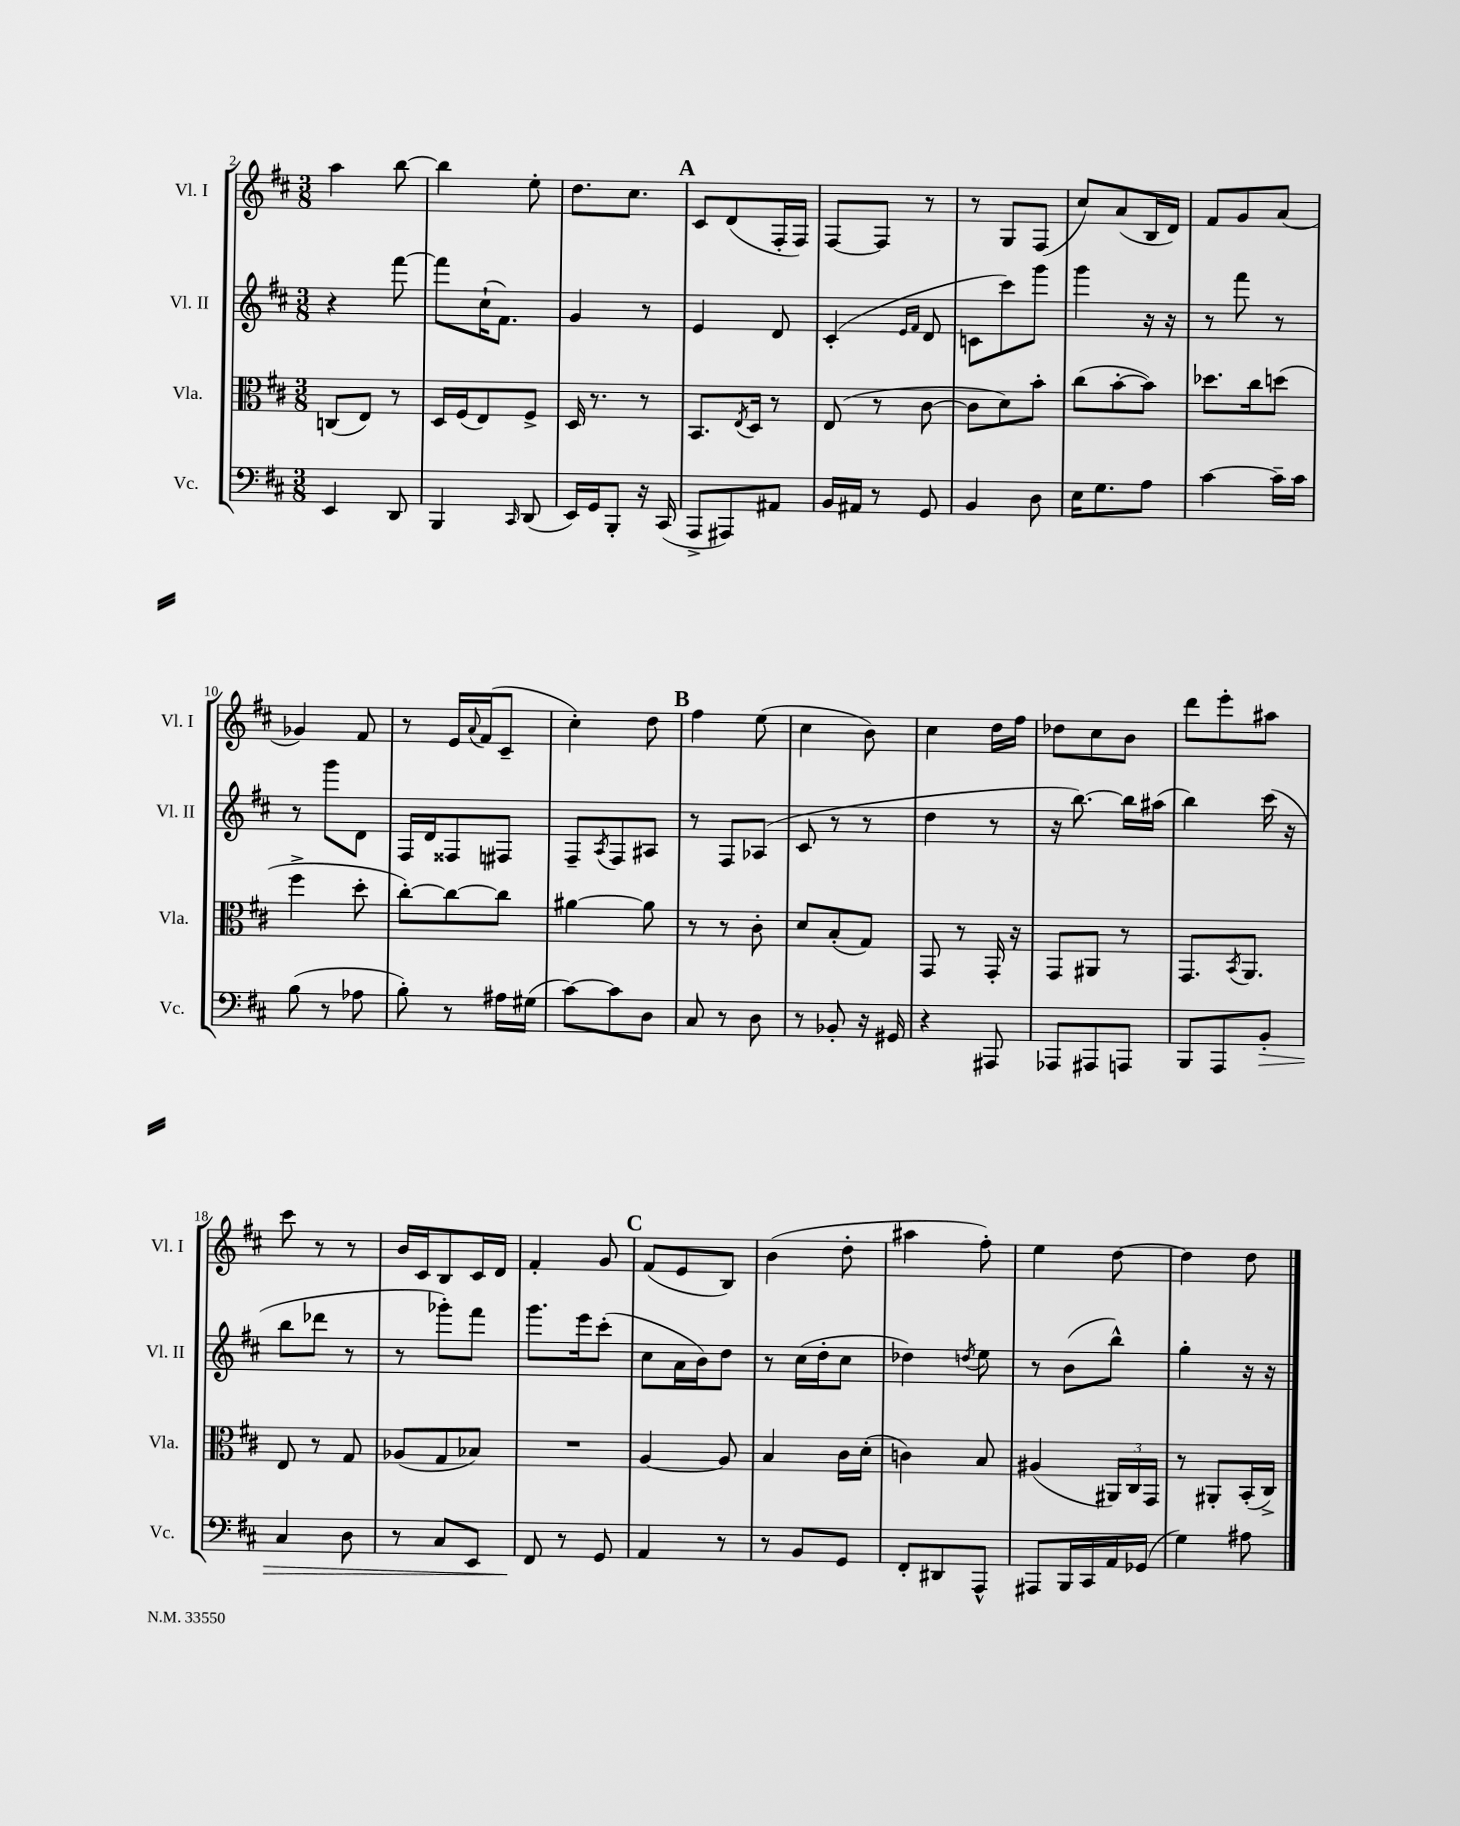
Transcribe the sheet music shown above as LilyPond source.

<<
\new StaffGroup <<
\new Staff = "s0" \with { instrumentName = "Vl. I" shortInstrumentName = "Vl. I" } {
    \clef treble \key d \major \numericTimeSignature \time 3/8
    a''4 b''8~ |
    b''4 e''8-. |
    d''8. cis''8. |
    \mark \markup { \bold "A" } cis'8 d'8( fis16-. fis16) |
    fis8~ fis8 r8 |
    r8 g8 fis8( |
    cis''8) a'8( b16 d'16) |
    fis'8 g'8 a'8( |
    ges'4) fis'8 |
    r8 e'16 \appoggiatura { a'8 } fis'16( cis'8-- |
    cis''4-.) d''8 |
    \mark \markup { \bold "B" } fis''4 e''8( |
    cis''4 b'8) |
    cis''4 d''16 fis''16 |
    des''8 cis''8 b'8 |
    d'''8 e'''8-. ais''8 |
    cis'''8 r8 r8 |
    b'16 cis'16 b8 cis'16 d'16 |
    fis'4-. g'8 |
    \mark \markup { \bold "C" } fis'8( e'8 b8) |
    b'4( d''8-. |
    ais''4 fis''8-.) |
    e''4 d''8~ |
    d''4 d''8 \bar "|." |
}
\new Staff = "s1" \with { instrumentName = "Vl. II" shortInstrumentName = "Vl. II" } {
    \clef treble \key d \major \numericTimeSignature \time 3/8
    r4 fis'''8~ |
    fis'''8 cis''16-!( fis'8.) |
    g'4 r8 |
    \mark \markup { \bold "A" } e'4 d'8 |
    cis'4-.( \grace { e'16 fis'16 } d'8 |
    c'8 cis'''8) g'''8 |
    g'''4 r16 r16 |
    r8 fis'''8 r8 |
    r8 g'''8 d'8 |
    fis16 d'16 fisis8 fis8 |
    fis8-- \acciaccatura { a8 } fis8 ais8 |
    \mark \markup { \bold "B" } r8 fis8 aes8( |
    cis'8 r8 r8 |
    d''4 r8 |
    r16 b''8.~) b''16 ais''16( |
    b''4) cis'''16( r16 |
    b''8 des'''8 r8 |
    r8 ges'''8-.) fis'''8 |
    g'''8. e'''16 cis'''8-.( |
    \mark \markup { \bold "C" } cis''8 a'16 b'16) d''8 |
    r8 cis''16( d''16-. cis''8 |
    des''4) \acciaccatura { d''8 } e''8 |
    r8 b'8( b''8-^) |
    g''4-. r16 r16 \bar "|." |
}
\new Staff = "s2" \with { instrumentName = "Vla." shortInstrumentName = "Vla." } {
    \clef alto \key d \major \numericTimeSignature \time 3/8
    c8( e8) r8 |
    d16 fis16( e8) fis8-> |
    d16 r8. r8 |
    \mark \markup { \bold "A" } b,8. \acciaccatura { e8 } d16 r8 |
    e8( r8 cis'8~ |
    cis'8 d'8) b'8-. |
    cis''8( b'8~-. b'8) |
    des''8. cis''16 d''8( |
    fis''4-> d''8-. |
    cis''8~-.) cis''8~ cis''8 |
    ais'4~ ais'8 |
    \mark \markup { \bold "B" } r8 r8 cis'8-. |
    d'8 b8-.( g8) |
    g,8 r8 g,16-. r16 |
    g,8 ais,8 r8 |
    g,8. \acciaccatura { b,8 } a,8. |
    e8 r8 g8 |
    aes8( g8 bes8) |
    R4. |
    \mark \markup { \bold "C" } a4~ a8 |
    b4 cis'16 d'16-.( |
    c'4) b8 |
    ais4( \tuplet 3/2 { ais,16) cis16 g,16 } |
    r8 ais,8-. b,16-.( cis16->) \bar "|." |
}
\new Staff = "s3" \with { instrumentName = "Vc." shortInstrumentName = "Vc." } {
    \clef bass \key d \major \numericTimeSignature \time 3/8
    e,4 d,8 |
    b,,4 \grace { cis,16 } d,8( |
    e,16) g,16 b,,8-. r16 cis,16( |
    \mark \markup { \bold "A" } a,,8-> ais,,8) ais,8 |
    b,16 ais,16 r8 g,8 |
    b,4 d8 |
    e16 g8. a8 |
    cis'4~ cis'16-- cis'16 |
    b8( r8 aes8 |
    b8-.) r8 ais16 gis16( |
    cis'8~) cis'8 d8 |
    \mark \markup { \bold "B" } cis8 r8 d8 |
    r8 bes,8-. r16 gis,16 |
    r4 ais,,8 |
    aes,,8 ais,,8 a,,8 |
    b,,8 a,,8 b,8-.\> |
    cis4 d8 |
    r8 cis8 e,8 |
    fis,8\! r8 g,8 |
    \mark \markup { \bold "C" } a,4 r8 |
    r8 b,8 g,8 |
    fis,8-. dis,8 a,,8-^ |
    ais,,8 b,,16 cis,16 a,16 ges,16( |
    g4) ais8 \bar "|." |
}
>>
>>
\layout { \context { \Score currentBarNumber = #2 } }
